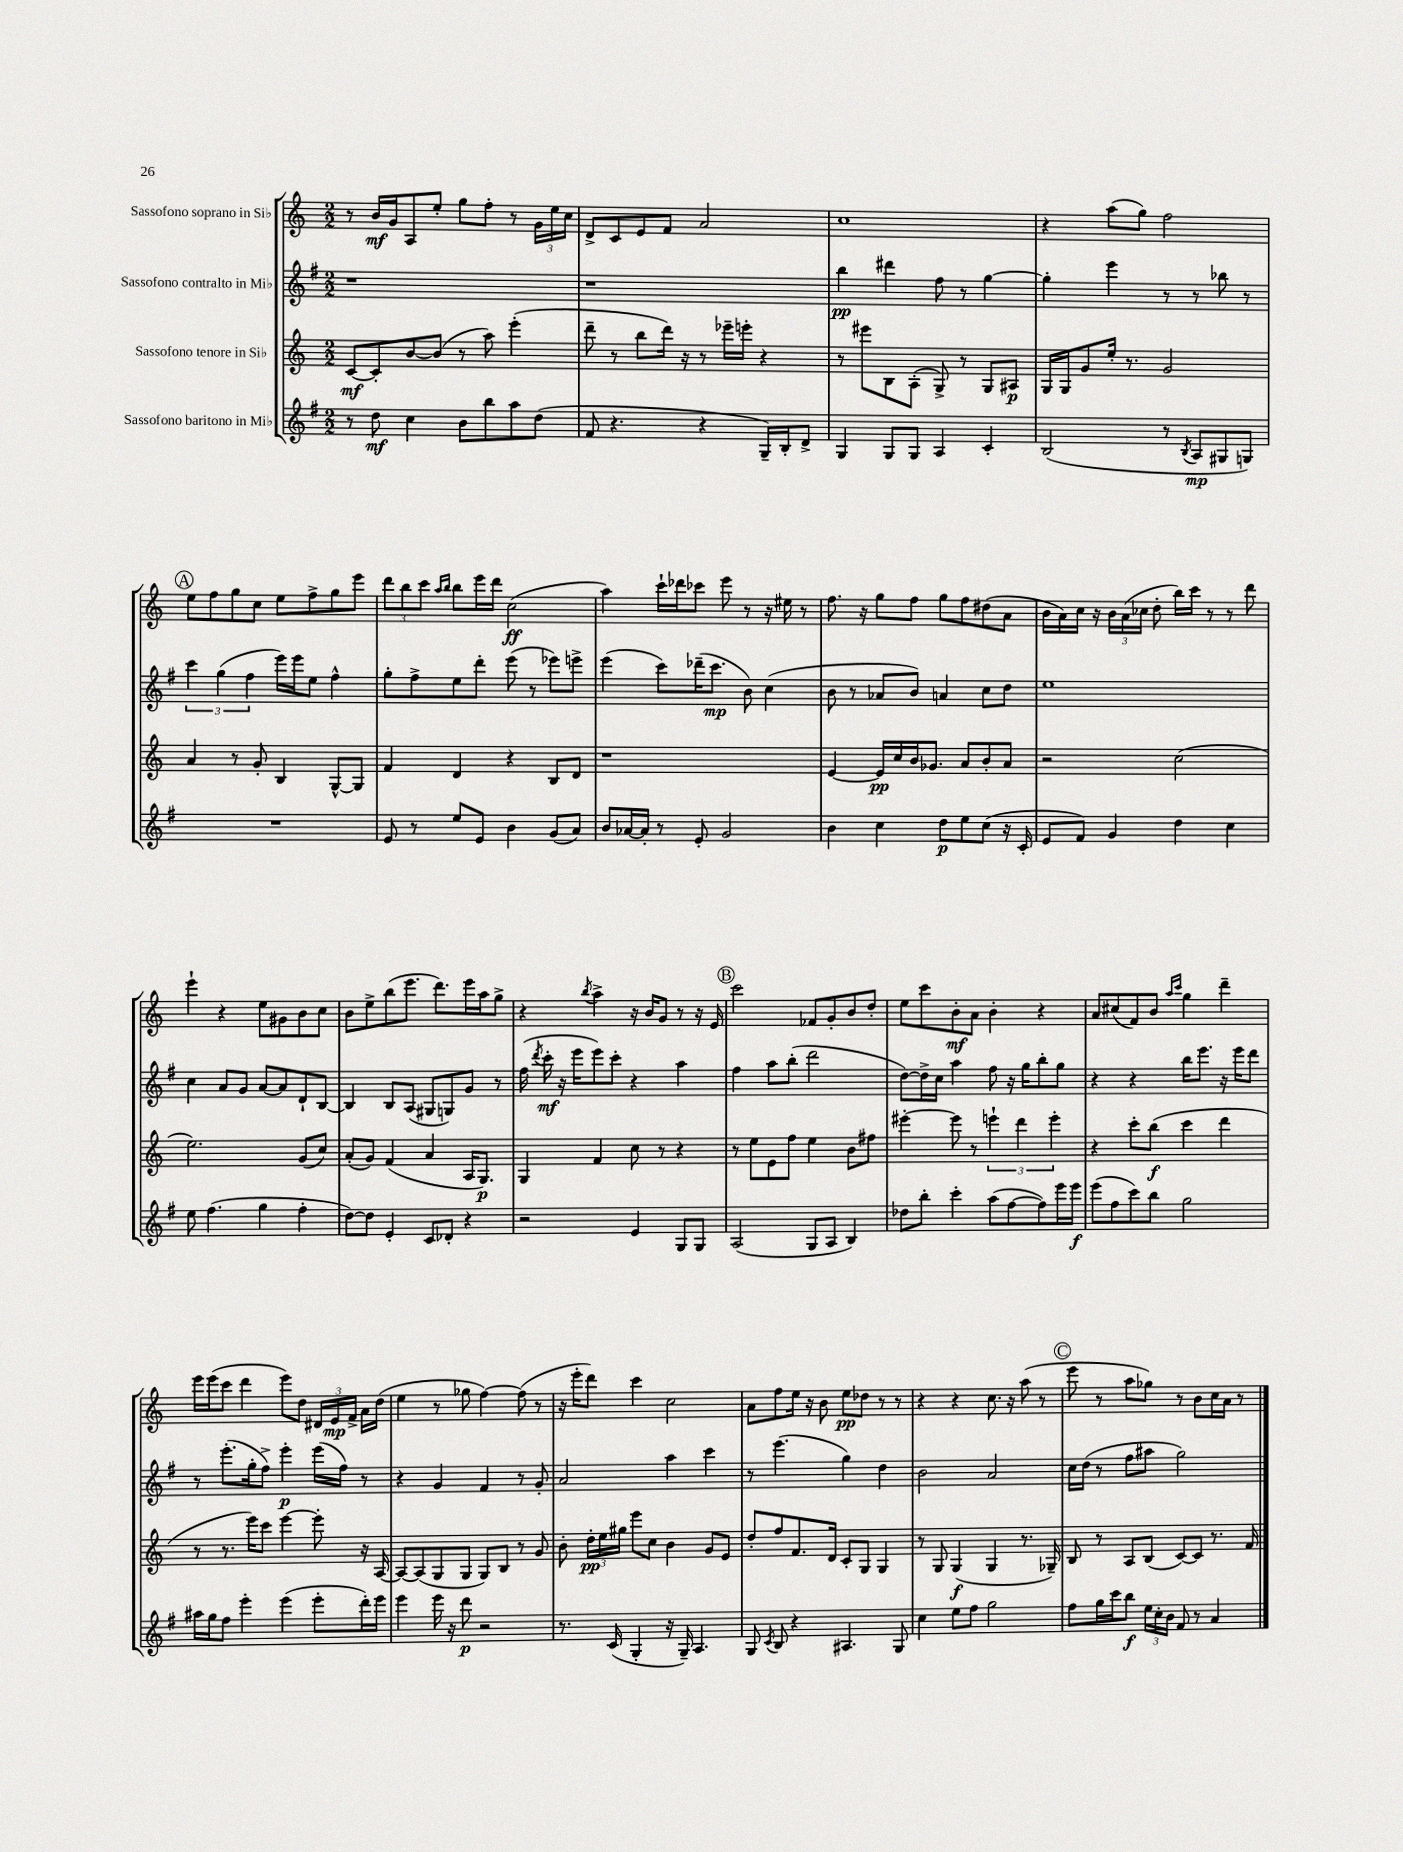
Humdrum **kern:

**kern	**dynam	**kern	**dynam	**kern	**dynam	**kern	**dynam
*part4	*part4	*part3	*part3	*part2	*part2	*part1	*part1
*staff4	*staff4	*staff3	*staff3	*staff2	*staff2	*staff1	*staff1
*I"Sassofono baritono in Mi♭	*	*I"Sassofono tenore in Si♭	*	*I"Sassofono contralto in Mi♭	*	*I"Sassofono soprano in Si♭	*
*clefG2	*	*clefG2	*	*clefG2	*	*clefG2	*
*k[f#]	*	*k[]	*	*k[f#]	*	*k[]	*
*M2/2	*	*M2/2	*	*M2/2	*	*M2/2	*
=1	=1	=1	=1	=1	=1	=1	=1
8r	.	[8c/L	mf	1r	.	8r	.
8dd\	mf	8c'/]	.	.	.	16b/LL	mf
.	.	.	.	.	.	16g/J	.
4cc\	.	[8b/	.	.	.	8A/	.
.	.	(8b/J]	.	.	.	8ee'/J	.
8b\L	.	8r	.	.	.	8gg\L	.
8bb\	.	8aa\)	.	.	.	8ff'\J	.
8aa\	.	(4eee'\	.	.	.	8r	.
(8dd\J	.	.	.	.	.	24g\LL	.
.	.	.	.	.	.	24ee\	.
.	.	.	.	.	.	24cc\JJ	.
=2	=2	=2	=2	=2	=2	=2	=2
8f#/	.	8ddd~\	.	1r	.	8d^/L	.
4.r	.	8r	.	.	.	8c/	.
.	.	8bb\L	.	.	.	8e/	.
.	.	16ddd\Jk)	.	.	.	8f/J	.
.	.	16r	.	.	.	.	.
4r	.	8r	.	.	.	2a/	.
.	.	16eee-X~\LL	.	.	.	.	.
.	.	16eeen'\JJ	.	.	.	.	.
16G~/LL)	.	4r	.	.	.	.	.
16B'/J	.	.	.	.	.	.	.
8d^/J	.	.	.	.	.	.	.
=3	=3	=3	=3	=3	=3	=3	=3
4G/	.	8r	.	4bb\	pp	1cc	.
.	.	8eee#X\L	.	.	.	.	.
8G/L	.	8B\	.	4ddd#X\	.	.	.
8G/J	.	(8A'\J	.	.	.	.	.
4A/	.	8G^/)	.	8ff#\	.	.	.
.	.	8r	.	8r	.	.	.
4c'/	.	8G/L	.	[4gg\	.	.	.
.	.	8A#X/J	p	.	.	.	.
=4	=4	=4	=4	=4	=4	=4	=4
(2B/	.	16G/LL	.	4gg'\]	.	4r	.
.	.	16G/J	.	.	.	.	.
.	.	8g/	.	.	.	.	.
.	.	16ee'/Jk	.	4eee\	.	(8aa\L	.
.	.	8.r	.	.	.	.	.
.	.	.	.	.	.	8gg\J)	.
8r	.	2g/	.	8r	.	2ff\	.
8qB/	.	.	.	.	.	.	.
8A/L	mp	.	.	8r	.	.	.
8G#X/	.	.	.	8bb-X\	.	.	.
8Gn/J)	.	.	.	8r	.	.	.
!!LO:LB:g=z
!!LO:REH:place=s1:t=A
=5	=5	=5	=5	=5	=5	=5	=5
1r	.	4a/	.	6ccc\	.	8ee\L	.
.	.	.	.	.	.	8ff\	.
.	.	.	.	(6gg\	.	.	.
.	.	8r	.	.	.	8gg\	.
.	.	.	.	6ff#\	.	.	.
.	.	8g'/	.	.	.	8cc\J	.
.	.	4B/	.	16eee\LL)	.	8ee\L	.
.	.	.	.	16eee\J	.	.	.
.	.	.	.	8ee\J	.	8ff^\	.
.	.	[8G^^/L	.	4ff#^^\	.	8gg\	.
.	.	8G/J]	.	.	.	8eee\J	.
=6	=6	=6	=6	=6	=6	=6	=6
8e/	.	4f/	.	8gg'\L	.	12ddd\L	.
.	.	.	.	.	.	12bb\	.
8r	.	.	.	8ff#^\	.	.	.
.	.	.	.	.	.	12ccc\J	.
.	.	.	.	.	.	16qqaa/LL	.
.	.	.	.	.	.	16qqbb/JJ	.
8ee/L	.	4d/	.	8ee\	.	8bb\L	.
8e/J	.	.	.	8ddd'\J	.	16eee\L	.
.	.	.	.	.	.	16ddd\JJ	.
4b\	.	4r	.	(8eee\	.	(2cc\	ff
.	.	.	.	8r	.	.	.
(8g/L	.	8B/L	.	8eee-X\L)	.	.	.
8a/J)	.	8d/J	.	8eeen^\J	.	.	.
=7	=7	=7	=7	=7	=7	=7	=7
8b/L	.	1r	.	(4eee\	.	4aa\)	.
[16a-X/L	.	.	.	.	.	.	.
16a-'/JJ]	.	.	.	.	.	.	.
8r	.	.	.	8ccc\L)	.	16ccc`\LL	.
.	.	.	.	.	.	16ddd-X\J	.
8e'/	.	.	.	(16ddd-X~\K	.	8ccc-X\J	.
.	.	.	.	8.ccc\J	mp	.	.
2g/	.	.	.	.	.	8eee\	.
.	.	.	.	8b\)	.	8r	.
.	.	.	.	(4cc\	.	16r	.
.	.	.	.	.	.	16ee#X\	.
.	.	.	.	.	.	8r	.
=8	=8	=8	=8	=8	=8	=8	=8
4b\	.	[4e/	.	8b\	.	8.ff\	.
.	.	.	.	8r	.	.	.
.	.	.	.	.	.	16r	.
4cc\	.	16e/LL]	pp	8a-X/L	.	8gg\L	.
.	.	16cc/	.	.	.	.	.
.	.	16b/J	.	8b/J)	.	8ff\J	.
.	.	8.g-X/J	.	.	.	.	.
8dd\L	p	.	.	4an/	.	8gg\L	.
8ee\	.	8a/L	.	.	.	8ff\	.
(8cc\J	.	8b'/	.	8cc\L	.	(8dd#X\	.
16r	.	8a/J	.	8dd\J	.	8a\J	.
16c'/	.	.	.	.	.	.	.
=9	=9	=9	=9	=9	=9	=9	=9
8e/L	.	2r	.	1ee	.	16b\LL	.
.	.	.	.	.	.	16a\)	.
8f#/J)	.	.	.	.	.	16cc\JJ	.
.	.	.	.	.	.	16r	.
4g/	.	.	.	.	.	24b\LL	.
.	.	.	.	.	.	(24a\	.
.	.	.	.	.	.	24cc-X\JJ	.
.	.	.	.	.	.	8dd'\	.
4dd\	.	(2cc\	.	.	.	16bb\LL)	.
.	.	.	.	.	.	16ccc\JJ	.
.	.	.	.	.	.	8r	.
4cc\	.	.	.	.	.	8r	.
.	.	.	.	.	.	8ddd\	.
!!LO:LB:g=z
=10	=10	=10	=10	=10	=10	=10	=10
8ee\	.	2.ee\)	.	4cc\	.	4eee`\	.
(4.ff#\	.	.	.	.	.	.	.
.	.	.	.	8a/L	.	4r	.
.	.	.	.	8g/J	.	.	.
4gg\	.	.	.	[8a/L	.	8ee\L	.
.	.	.	.	8a/]	.	8g#X\	.
4ff#'\	.	(8g/L	.	8d`/	.	8b\	.
.	.	8cc/J)	.	[8B/J	.	8cc\J	.
=11	=11	=11	=11	=11	=11	=11	=11
[8dd\L)	.	(8a'/L	.	4B/]	.	8b\L	.
8dd\J]	.	8g/J)	.	.	.	8ee^\	.
4e'/	.	(4f/	.	8B/L	.	(8bb\	.
.	.	.	.	(8A/J	.	8.eee\J	.
8c/L	.	4a/	.	8G#X/L	.	.	.
.	.	.	.	.	.	8.ddd\L)	.
8d-X'/J	.	.	.	8Gn/)	.	.	.
4r	.	16A/KL	.	8g/J	.	16eee\L	.
.	.	8.G/J)	p	.	.	16aa\J	.
.	.	.	.	8r	.	8gg^\J	.
=12	=12	=12	=12	=12	=12	=12	=12
2r	.	4G/	.	(16ff#\	.	4r	.
.	.	.	.	8qddd/	.	.	.
.	.	.	.	16ccc'\	mf	.	.
.	.	.	.	16r	.	.	.
.	.	.	.	16eee\KL	.	.	.
.	.	.	.	.	.	8qbb/	.
.	.	4f/	.	8eee\)	.	4aa^\	.
.	.	.	.	8ccc'\J	.	.	.
4e/	.	8cc\	.	4r	.	16r	.
.	.	.	.	.	.	16b/KL	.
.	.	8r	.	.	.	8g/J	.
8G/L	.	4r	.	4aa\	.	8r	.
8G/J	.	.	.	.	.	16r	.
.	.	.	.	.	.	16e/	.
!!LO:REH:place=s1:t=B
=13	=13	=13	=13	=13	=13	=13	=13
(2A/	.	8r	.	4ff#\	.	2ccc\	.
.	.	8ee\L	.	.	.	.	.
.	.	8e\	.	8aa\L	.	.	.
.	.	8ff\J	.	(8bb'\J	.	.	.
8G/L	.	4ee\	.	2ddd\	.	8f-X/L	.
8A/J	.	.	.	.	.	8g'/	.
4B/)	.	8b\L	.	.	.	8b/	.
.	.	8ff#X\J	.	.	.	8dd'/J	.
=14	=14	=14	=14	=14	=14	=14	=14
8dd-X\L	.	[4eee#X'\	.	[8dd\L)	.	8ee\L	.
8bb'\J	.	.	.	16dd^\L]	.	8ccc\	.
.	.	.	.	16cc\JJ	.	.	.
4ccc'\	.	8eee#\]	.	4aa\	.	8b'\	mf
.	.	8r	.	.	.	8a\J	.
(8aa\L	.	6eeen`\	.	8ff#\	.	4b'\	.
[8ff#\	.	.	.	16r	.	.	.
.	.	6ddd\	.	.	.	.	.
.	.	.	.	16gg\KL	.	.	.
8ff#\])	.	.	.	8bb'\	.	4r	.
.	.	6eee'\	.	.	.	.	.
16eee\L	.	.	.	8gg\J	.	.	.
16eee\JJ	f	.	.	.	.	.	.
=15	=15	=15	=15	=15	=15	=15	=15
(8eee\L	.	4r	.	4r	.	8a/L	.
8ff#\	.	.	.	.	.	(8cc#X/	.
8ccc\)	.	8ccc'\L	.	4r	.	8f/)	.
8bb\J	.	(8bb\J	f	.	.	8b/J	.
.	.	.	.	.	.	16qqaa/LL	.
.	.	.	.	.	.	16qqccc/JJ	.
2gg\	.	4ccc\	.	16bb\KL	.	4gg\	.
.	.	.	.	8.eee\J	.	.	.
.	.	4ddd\	.	16r	.	4ddd~\	.
.	.	.	.	16eee\KL	.	.	.
.	.	.	.	8ddd\J	.	.	.
!!LO:LB:g=z
=16	=16	=16	=16	=16	=16	=16	=16
16aa#X\LL	.	8r	.	8r	.	16eee\LL	.
16gg\J	.	.	.	.	.	(16eee\J	.
8ff#\J	.	8.r	.	(8.eee'\L	.	8ccc\J	.
4eee'\	.	.	.	.	.	4ddd\	.
.	.	16eee\KL)	.	16gg'\k	.	.	.
.	.	8ccc\J	.	8ff#^\J)	.	.	.
(4eee\	.	[4eee\	.	4eee'\	p	8eee\L)	.
.	.	.	.	.	.	8dd\J	.
8eee'\L	.	8eee'\]	.	(16eee\LL	.	24d#X/LL	.
.	.	.	.	.	.	24e/	mp
.	.	.	.	16ff#\JJ)	.	.	.
.	.	.	.	.	.	24f^/JJ	.
16ddd'\L)	.	16r	.	8r	.	16a\LL	.
16eee\JJ	.	[16A/	.	.	.	(16dd\JJ	.
=17	=17	=17	=17	=17	=17	=17	=17
4eee\	.	8A/L_	.	4r	.	4ee\	.
.	.	(8A/]	.	.	.	.	.
16eee\	.	8G/	.	4g/	.	8r	.
16r	.	.	.	.	.	.	.
8ddd\	p	8G/J	.	.	.	8gg-X\	.
2r	.	8G/L)	.	4f#/	.	[4ff\)	.
.	.	8B/J	.	.	.	.	.
.	.	8r	.	8r	.	(8ff\]	.
.	.	8g/	.	8g'/	.	8r	.
=18	=18	=18	=18	=18	=18	=18	=18
8.r	.	8b'\	.	2a/	.	16r	.
.	.	.	.	.	.	16eee'\KL	.
.	.	24dd'\LL	pp	.	.	8ddd\J)	.
.	.	24ee\	.	.	.	.	.
(16c/	.	.	.	.	.	.	.
.	.	24gg#X\JJ	.	.	.	.	.
4G'/	.	8eee\L	.	.	.	4ccc\	.
.	.	8cc\J	.	.	.	.	.
16r	.	4b\	.	4aa\	.	2cc\	.
16G~/)	.	.	.	.	.	.	.
4.A/	.	.	.	.	.	.	.
.	.	8g/L	.	4ccc\	.	.	.
.	.	8e/J	.	.	.	.	.
=19	=19	=19	=19	=19	=19	=19	=19
8G/	.	8dd'/L	.	8r	.	8a\L	.
8qc/	.	.	.	.	.	.	.
8B/	.	8ff/	.	(4.eee\	.	8ff\	.
4r	.	8.f/	.	.	.	16ee\Jk	.
.	.	.	.	.	.	16r	.
.	.	.	.	.	.	8b\	.
.	.	16d/Jk	.	.	.	.	.
4.A#X/	.	8c'/L	.	4gg\)	.	8ee\L	pp
.	.	8G/J	.	.	.	8dd-X\J	.
.	.	4G/	.	4dd\	.	8r	.
8G/	.	.	.	.	.	8r	.
=20	=20	=20	=20	=20	=20	=20	=20
4cc\	.	8r	.	2b\	.	4r	.
.	.	8G/	.	.	.	.	.
8ee\L	.	(4G/	f	.	.	4r	.
8ff#\J	.	.	.	.	.	.	.
2gg\	.	4G/	.	2a/	.	8.cc\	.
.	.	.	.	.	.	16r	.
.	.	8.r	.	.	.	(8aa\	.
.	.	.	.	.	.	8r	.
.	.	16G-X~/)	.	.	.	.	.
!!LO:REH:place=s1:t=C
=21	=21	=21	=21	=21	=21	=21	=21
8ff#\L	.	8B/	.	16cc\LL	.	8eee\	.
.	.	.	.	(16dd\JJ	.	.	.
16gg\L	.	8r	.	8r	.	8r	.
16ccc\J	.	.	.	.	.	.	.
8bb\J	f	8A/L	.	8ff#\L	.	8aa\L	.
24ee\LL	.	(8B/J	.	8aa#X\J	.	8gg-X\J)	.
24cc'\	.	.	.	.	.	.	.
24b\JJ	.	.	.	.	.	.	.
8f#/	.	[8c/L)	.	2gg\)	.	8r	.
8r	.	8c/J]	.	.	.	8b\L	.
4a/	.	8.r	.	.	.	16cc\L	.
.	.	.	.	.	.	16a\JJ	.
.	.	.	.	.	.	8r	.
.	.	16f/	.	.	.	.	.
==	==	==	==	==	==	==	==
*-	*-	*-	*-	*-	*-	*-	*-
